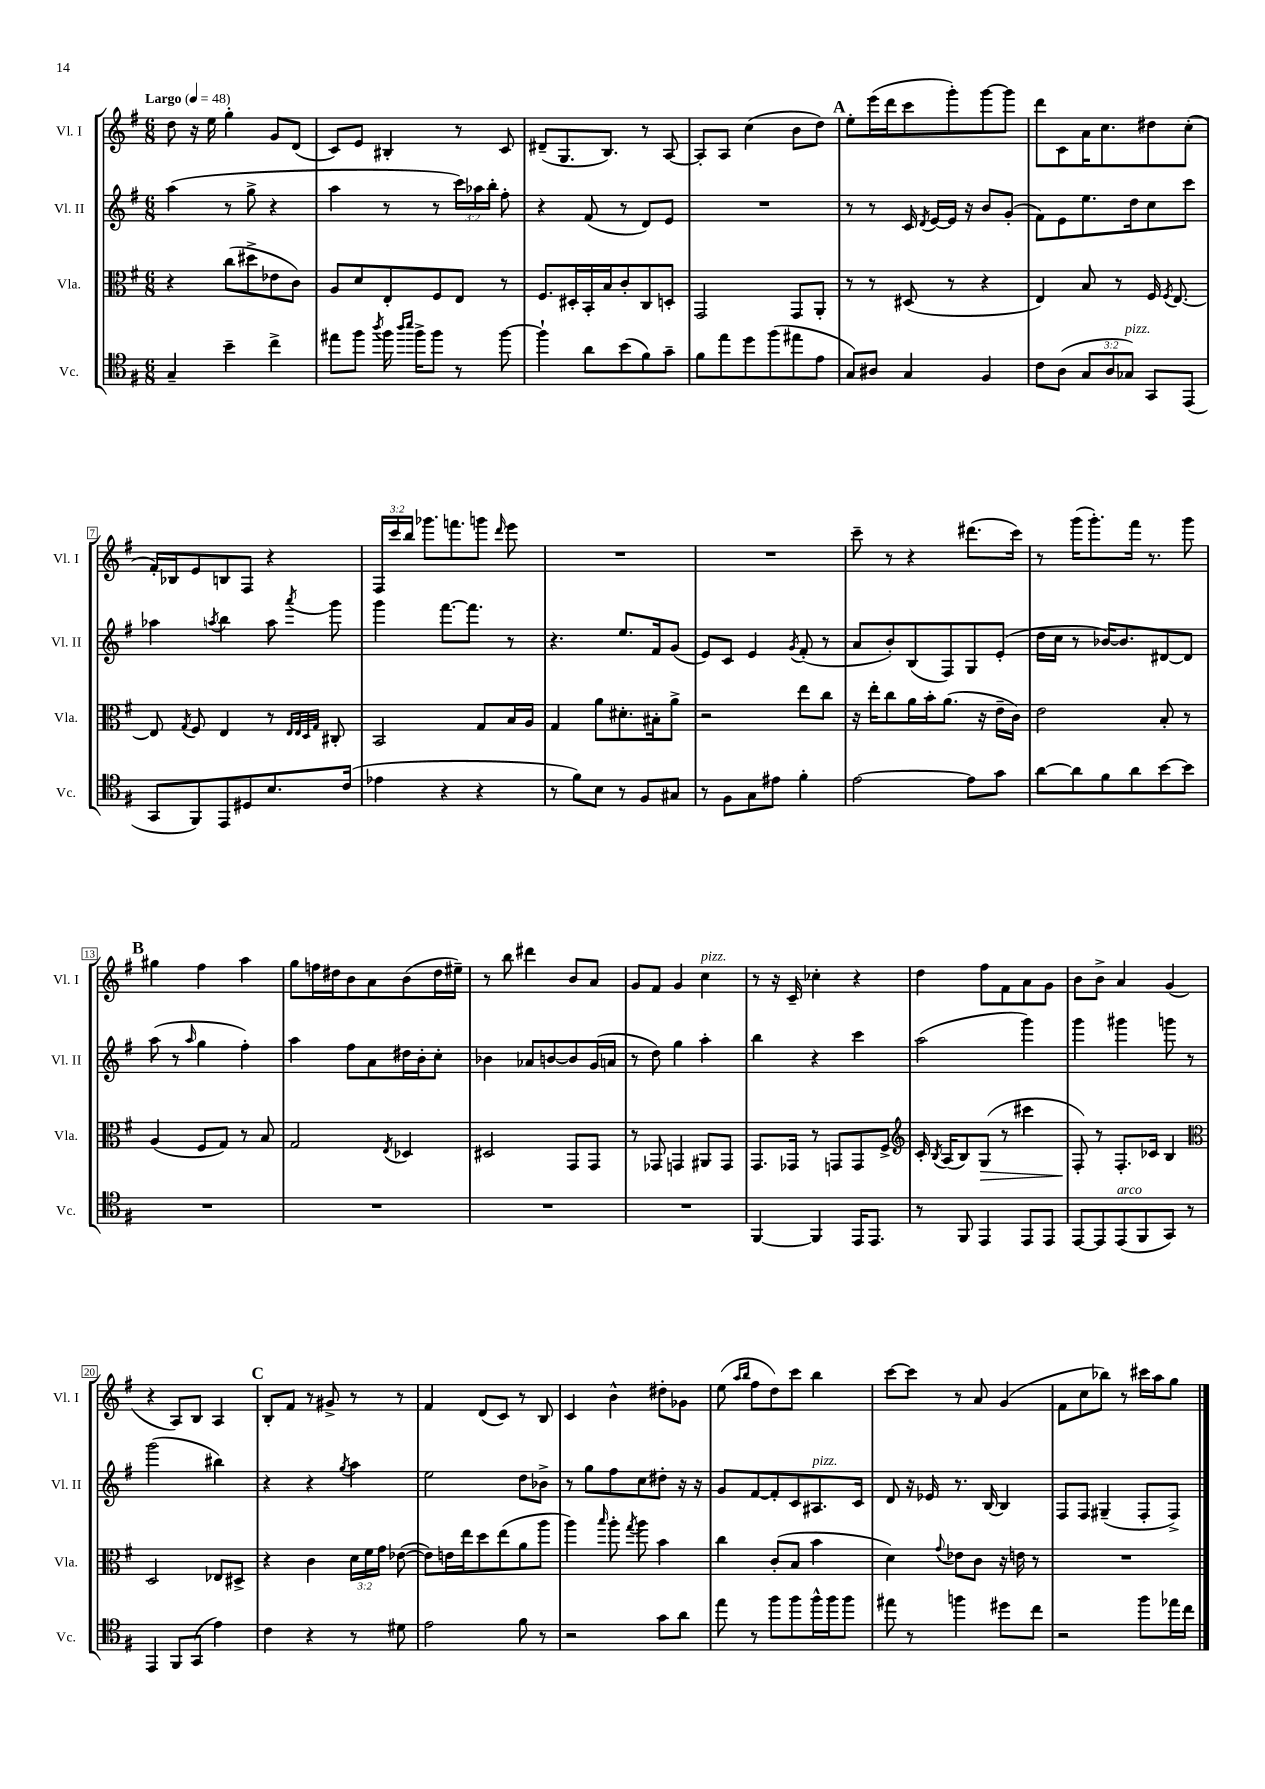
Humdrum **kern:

**kern	**kern	**kern	**kern
*staff4	*staff3	*staff2	*staff1
*clefC4	*clefC3	*clefG2	*clefG2
*k[f#]	*k[f#]	*k[f#]	*k[f#]
*M6/8	*M6/8	*M6/8	*M6/8
*MM48	*MM48	*MM48	*MM48
4G~	4r	(4aa	8dd
.	.	.	16r
.	.	.	16ee
4b~	(8cc	8r	4gg'
.	8dd#^	8gg^	.
4cc^	8e-	4r	8g
.	8c)	.	(8d
=	=	=	=
8ee#	8A	4aa	8c)
8ff#	8d	.	8e
8qaa	.	.	.
16ff#	8E'	8r	4B#'
16qqaa	.	.	.
16qqbb	.	.	.
16ff#^	.	.	.
8ff#	8F#	8r	.
8r	8E	24ccc)	8r
.	.	24aa-	.
.	.	24bb'	.
[8ff#	8r	8ff#'	8c
=	=	=	=
4ff#`]	8.F#	4r	(8d#~
.	.	.	8.G
.	16D#'	.	.
8a	16BB'	(8f#	.
.	16B	.	8.B)
(8b	8c'	8r	.
8f#)	8C	8d)	8r
8g~	8D'	8e	[8A
=	=	=	=
8f#	2GG	2.r	8A']
8ee	.	.	8A
8dd	.	.	(4cc
(8ff#	.	.	.
8ee#	8GG	.	8b
8e	8AA'	.	8dd)
=	=	=	=
8G)	8r	8r	8ee'
8A#	8r	8r	(16eee
.	.	.	16ddd
4G	(8D#	16c	8ccc
.	.	8qd	.
.	.	[16e	.
.	8r	16e]	8ggg')
.	.	16r	.
4F#	4r	8b	[8ggg
.	.	(8g'	8ggg]
=	=	=	=
8c	4E)	8f#)	8ddd
(8A	.	8e	8c
12G	8B	8.ee	16a
.	.	.	8.cc
12A	.	.	.
.	8r	.	.
12G-)	.	.	.
.	.	16dd	.
8GG	16F#	8cc	8dd#
.	8qF#	.	.
.	[8.E	.	.
(8EE	.	8ccc	(8cc'
=	=	=	=
8GG	8E]	4aa-	16f#')
.	.	.	16B-
.	8qG	.	.
8FF#)	8F#	.	8e
.	.	8qaa	.
8EE	4E	4bb	8B
8D#	.	.	8F#
8.B	8r	8aa	4r
.	32qqE	.	.
.	32qqE	.	.
.	32qqD	.	.
.	32qqG	8qaaa	.
.	8C#'	8ggg	.
(16c	.	.	.
=	=	=	=
4e-	2BB	4ggg	24F#
.	.	.	24ccc
.	.	.	24bb
.	.	.	8.ggg-
4r	.	[8.fff#	.
.	.	.	8.fff
.	.	8.fff#]	.
4r	8G	.	8ggg
.	.	.	16qqddd
.	16B	8r	8eee
.	16A	.	.
=	=	=	=
8r	4G	4.r	2.r
8f#)	.	.	.
8B	8a	.	.
8r	8.d#'	8.ee	.
8F#	.	.	.
.	16B#'	16f#	.
8G#	8a^	(8g	.
=	=	=	=
8r	2r	8e)	2.r
8F#	.	8c	.
8G	.	4e	.
8e#	.	.	.
.	.	8qg	.
4f#'	8ee	(8f#'	.
.	8cc	8r	.
=	=	=	=
[2e	16r	8a	8ccc~
.	16ee'	.	.
.	8cc	8b')	8r
.	16a	(8B	4r
.	16b'	.	.
.	(8.a	8F#)	.
8e]	.	8G	(8.ddd#
.	16r	.	.
8g	16e~	(8e'	.
.	16c)	.	16ccc)
=	=	=	=
[8a	2e	16dd	8r
.	.	16cc	.
8a]	.	8r	(16ggg
.	.	.	8.ggg')
8f#	.	[16b-)	.
.	.	8.b-]	.
8a	.	.	16fff#
.	.	.	8.r
[8b	8B'	[8d#	.
8b]	8r	8d#]	8ggg
=	=	=	=
2.r	(4A	(8aa	4gg#
.	.	8r	.
.	.	16qqaa	.
.	8F#	4gg	4ff#
.	8G)	.	.
.	8r	4ff#')	4aa
.	8B	.	.
=	=	=	=
2.r	2G	4aa	8gg
.	.	.	16ff
.	.	.	16dd#
.	.	8ff#	8b
.	.	8a	8a
.	8qE	.	.
.	4D-	16dd#	(8b
.	.	16b'	.
.	.	8cc'	16dd#
.	.	.	16ee#~)
=	=	=	=
2.r	2D#	4b-	8r
.	.	.	8bb
.	.	8a-	4ddd#
.	.	[8b	.
.	8GG	8b]	8b
.	8GG	(16g	8a
.	.	16a	.
=	=	=	=
2.r	8r	8r	8g
.	8GG-	8dd)	8f#
.	4GG	4gg	4g
.	8AA#	4aa'	4cc
.	8GG	.	.
=	=	=	=
[4FF#	8.GG	4bb	8r
.	.	.	16r
.	16GG-	.	16c~
4FF#]	8r	4r	4cc-'
.	8GG	.	.
16EE	8GG	4ccc	4r
8.EE	.	.	.
.	8F#^	.	.
=	=	=	=
*	*clefG2	*	*
8r	16c'	(2aa	4dd
.	8qB	.	.
.	(16A	.	.
8FF#	8B)	.	.
4EE	(8G	.	8ff#
.	8r	.	8f#
8EE	4ccc#	4ggg)	8a
8EE	.	.	8g
=	=	=	=
[8EE	8F#')	4ggg	8b
8EE]	8r	.	8b^
(8EE	8.F#'	4ggg#	4a
8FF#	.	.	.
.	16c-	.	.
8GG)	4B	8ggg	(4g
8r	.	8r	.
=	=	=	=
*	*clefC3	*	*
4EE	2D	(2ggg	4r
8FF#	.	.	8A)
(8GG	.	.	8B
4e)	8E-	4bb#)	4A
.	8D#^	.	.
=	=	=	=
4c	4r	4r	8B'
.	.	.	8f#
4r	4c	4r	8r
.	.	.	8g#^
.	.	8qgg	.
8r	24d	4aa	8r
.	24f#	.	.
.	24g	.	.
8d#	([8e-	.	8r
=	=	=	=
2e	8e-])	2ee	4f#
.	16e	.	.
.	16ee	.	.
.	8dd	.	(8d
.	(8ee	.	8c)
8f#	8a	8dd	8r
8r	8aa	8b-^	8B
=	=	=	=
2r	4aa)	8r	4c
.	.	8gg	.
.	16qqbb	.	.
.	8aa'	8ff#	4b^^
.	8qgg	.	.
.	8aa	8cc	.
8g	4b	8dd#'	8dd#'
8a	.	16r	8g-
.	.	16r	.
=	=	=	=
8ee	4cc	8g	(8ee
.	.	.	16qqaa
.	.	.	16qqbb
8r	.	[8f#	8ff#
8ff#	(8c'	8f#']	8dd)
8ff#	8B	8c	8ccc
16ff#^^	4b	8.A#	4bb
16ff#	.	.	.
8ff#	.	.	.
.	.	16c	.
=	=	=	=
8ee#	4d)	8d	[8ccc
8r	.	16r	8ccc]
.	.	16e-	.
.	8qqg	.	.
4ff	8e-	8.r	8r
.	8c	.	8a
.	.	[16B	.
8dd#	16r	4B]	(4g
.	16e	.	.
8cc	8r	.	.
=	=	=	=
2r	2.r	8F#	8f#
.	.	8F#	8cc
.	.	(4G#~	8bb-)
.	.	.	8r
8ff#	.	8F#'	16ccc#
.	.	.	16aa
16ee-	.	8F#^)	8gg
16cc	.	.	.
==	==	==	==
*-	*-	*-	*-
